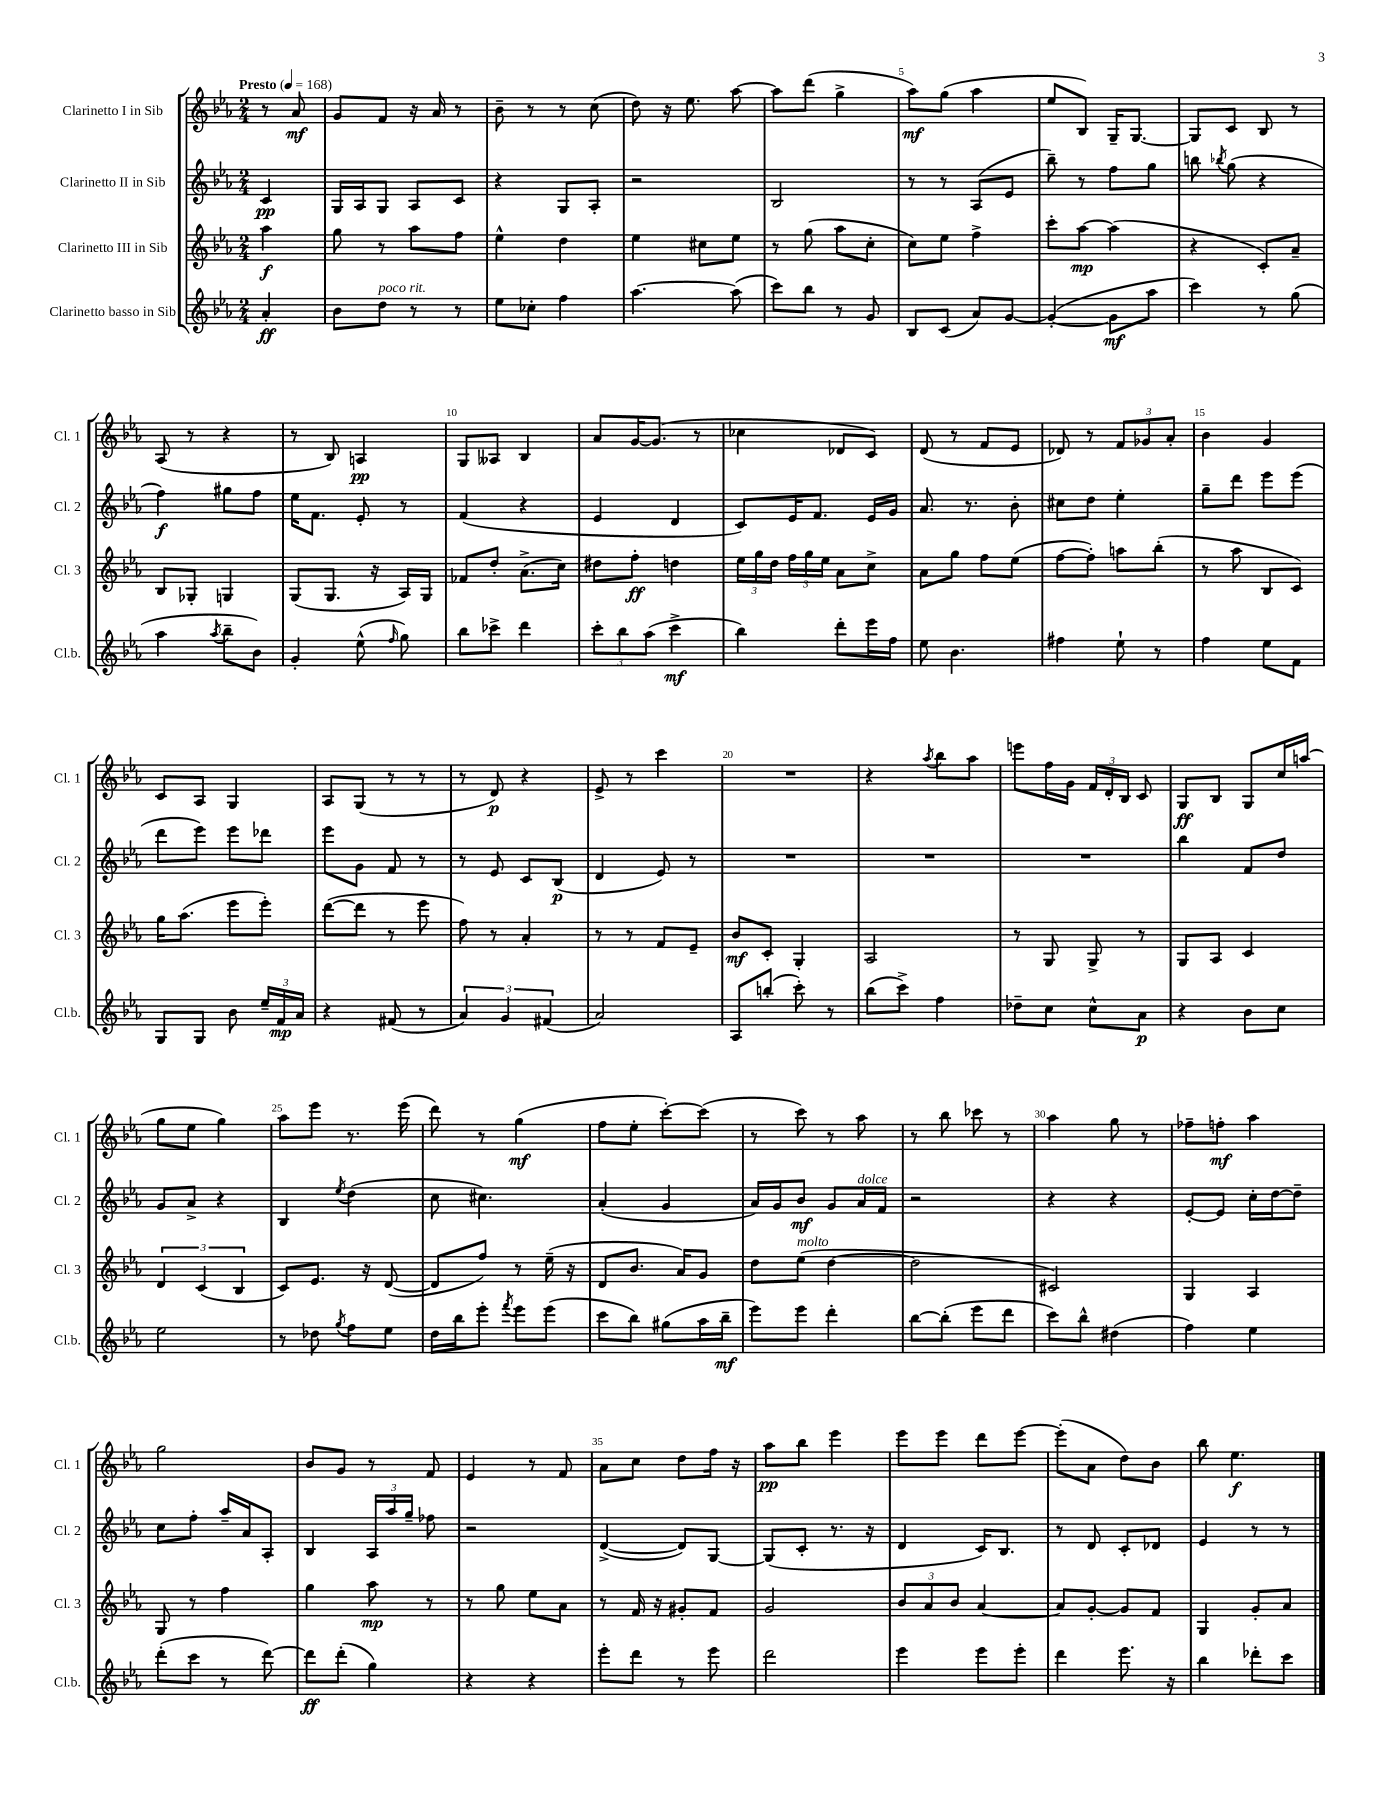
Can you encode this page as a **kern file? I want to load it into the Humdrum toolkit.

**kern	**kern	**kern	**kern
*staff4	*staff3	*staff2	*staff1
*clefG2	*clefG2	*clefG2	*clefG2
*k[b-e-a-]	*k[b-e-a-]	*k[b-e-a-]	*k[b-e-a-]
*M2/4	*M2/4	*M2/4	*M2/4
*MM168	*MM168	*MM168	*MM168
4a-'	4aa-	4c	8r
.	.	.	8a-
=	=	=	=
8b-	8gg	16G	8g
.	.	16A-	.
8dd	8r	8G	8f
8r	8aa-	8A-	16r
.	.	.	16a-
8r	8ff	8c	8r
=	=	=	=
8ee-	4ee-^^	4r	8b-~
8cc-'	.	.	8r
4ff	4dd	8G	8r
.	.	8A-'	(8cc
=	=	=	=
[4.aa-	4ee-	2r	8dd)
.	.	.	16r
.	.	.	8.ee-
.	8cc#	.	.
(8aa-]	8ee-	.	[8aa-
=	=	=	=
8ccc)	8r	2B-	8aa-]
8bb-	(8gg	.	(8ddd
8r	8aa-	.	4gg^
8g	8cc'	.	.
=	=	=	=
8B-	8cc)	8r	8aa-)
(8c	8ee-	8r	(8gg
8a-)	4ff^	(8A-	4aa-
[8g	.	8e-	.
=	=	=	=
(4g'_	8ccc'	8bb-~)	8ee-
.	[8aa-	8r	8B-)
8g]	(4aa-]	8ff	16G~
.	.	.	[8.G
8aa-	.	8gg	.
=	=	=	=
4ccc)	4r	8bb	8G]
.	.	8qbb-	.
.	.	(8gg	8c
8r	8c')	4r	8B-
(8gg	8a-~	.	8r
=	=	=	=
4aa-	8B-	4ff)	(8A-
.	8G-'	.	8r
8qaa-	.	.	.
8bb-~	4G	8gg#	4r
8b-)	.	8ff	.
=	=	=	=
4g'	(8G	16ee-	8r
.	.	8.f	.
.	8.G	.	8B-)
(8ee-^^	.	8e-'	4A
.	16r	.	.
16qqff	.	.	.
8gg)	16A-)	8r	.
.	16G	.	.
=	=	=	=
8bb-	8f-	(4f	8G
8ccc-^	8dd'	.	8A--
4ddd	(8.a-^	4r	4B-
.	16cc)	.	.
=	=	=	=
12ccc'	8dd#	4e-	8a-
12bb-	.	.	.
.	8ff'	.	[16g
(12aa-	.	.	.
.	.	.	(8.g]
4ccc^	4dd	4d	.
.	.	.	8r
=	=	=	=
4bb-)	24ee-	8c)	4cc-
.	24gg	.	.
.	24dd	.	.
.	24ff	16e-	.
.	24gg	.	.
.	.	8.f	.
.	24ee-	.	.
8ddd'	8a-	.	8d-
16eee-	8cc^	16e-	8c)
16ff	.	16g	.
=	=	=	=
8ee-	8a-	8.a-	(8d
4.b-	8gg	.	8r
.	.	8.r	.
.	8ff	.	8f
.	(8ee-	8b-'	8e-
=	=	=	=
4ff#	[8ff	8cc#	8d-)
.	8ff'])	8dd	8r
8ee-`	8aa	4ee-'	12f
.	.	.	12g-
8r	(8bb-'	.	.
.	.	.	12a-'
=	=	=	=
4ff	8r	8gg~	4b-
.	8aa-	8ddd	.
8ee-	8B-	8eee-	4g
8f	8c)	(8eee-	.
=	=	=	=
8G	16gg	8ddd	8c
.	(8.aa-	.	.
8G	.	8eee-)	8A-
8b-	8eee-	8eee-	4G
24ee-~	8eee-')	8ddd-	.
24f	.	.	.
24a-	.	.	.
=	=	=	=
4r	([8ddd	8eee-	8A-
.	8ddd]	8g	(8G
(8f#	8r	8f	8r
8r	8eee-	8r	8r
=	=	=	=
6a-)	8ff)	8r	8r
.	8r	8e-	8d)
6g	.	.	.
.	4a-'	8c	4r
(6f#	.	.	.
.	.	(8B-	.
=	=	=	=
2a-)	8r	4d	8e-^
.	8r	.	8r
.	8f	8e-)	4ccc
.	8e-~	8r	.
=	=	=	=
8A-	8b-	2r	2r
(8bb'	8c'	.	.
8ccc')	4G'	.	.
8r	.	.	.
=	=	=	=
(8bb-	2A-	2r	4r
8ccc^)	.	.	.
.	.	.	8qaa-
4ff	.	.	8bb-
.	.	.	8aa-
=	=	=	=
8dd-~	8r	2r	8eee
8cc	8G	.	16ff
.	.	.	16g
8cc^^	8G^	.	24f
.	.	.	24d'
.	.	.	24B-
8a-	8r	.	8c
=	=	=	=
4r	8G	4bb-	8G
.	8A-	.	8B-
8b-	4c	8f	8G
8cc	.	8dd	16cc
.	.	.	(16aa
=	=	=	=
2ee-	6d	8g	8gg
.	.	8a-^	8ee-
.	(6c	.	.
.	.	4r	4gg)
.	6B-	.	.
=	=	=	=
8r	8c)	4B-	8aa-
8dd-	8.e-	.	8eee-
8qgg	.	8qee-	.
8ff	.	(4dd	8.r
.	16r	.	.
8ee-	([8d	.	.
.	.	.	(16eee-
=	=	=	=
16dd	8d]	8cc	8ddd)
16bb-	.	.	.
8eee-'	8ff)	4.cc#)	8r
8qfff	.	.	.
8eee-	8r	.	(4gg
(8eee-	(16ee-~	.	.
.	16r	.	.
=	=	=	=
8ccc	8d	(4a-'	8ff
8bb-)	8.b-	.	8ee-'
(8gg#	.	4g	[8ccc')
.	16a-)	.	.
16aa-	8g	.	(8ccc]
16bb-~	.	.	.
=	=	=	=
8eee-)	8dd	16a-)	8r
.	.	16g	.
8eee-	(8ee-	8b-	8ccc)
4ddd'	[4dd	8g	8r
.	.	16a-	8aa-
.	.	16f	.
=	=	=	=
[8bb-	2dd]	2r	8r
(8bb-']	.	.	8bb-
8eee-	.	.	8ccc-
8ddd	.	.	8r
=	=	=	=
8ccc)	2c#)	4r	4aa-
8bb-^^	.	.	.
(4dd#	.	4r	8gg
.	.	.	8r
=	=	=	=
4ff)	4G	[8e-'	8ff-~
.	.	8e-]	8ff'
4ee-	4A-	16cc'	4aa-
.	.	[16dd	.
.	.	8dd~]	.
=	=	=	=
(8ddd'	8G	8cc	2gg
8ccc	8r	8ff'	.
8r	4ff	16aa-~	.
.	.	16a-	.
[8ddd)	.	8A-'	.
=	=	=	=
8ddd]	4gg	4B-	8b-
(8ddd'	.	.	8g
4gg)	8aa-	24A-	8r
.	.	24aa-	.
.	.	24gg~	.
.	8r	8ff-	8f
=	=	=	=
4r	8r	2r	4e-
.	8gg	.	.
4r	8ee-	.	8r
.	8a-	.	8f
=	=	=	=
8eee-'	8r	([4d^	8a-
8ddd	16f	.	8cc
.	16r	.	.
8r	8g#'	8d])	8dd
8eee-	8f	[8G	16ff
.	.	.	16r
=	=	=	=
2ddd	2g	(8G]	8aa-
.	.	8c'	8bb-
.	.	8.r	4eee-
.	.	16r	.
=	=	=	=
4eee-	12b-	4d	8eee-
.	12a-	.	.
.	.	.	8eee-
.	12b-	.	.
8eee-	[4a-	16c)	8ddd
.	.	8.B-	.
8eee-'	.	.	[8eee-
=	=	=	=
4ddd	8a-]	8r	(8eee-']
.	[8g'	8d	8a-
8.eee-	8g]	8c'	8dd)
.	8f	8d-	8b-
16r	.	.	.
=	=	=	=
4bb-	4G	4e-	8bb-
.	.	.	4.ee-
8ddd-'	8g'	8r	.
8ccc	8a-	8r	.
==	==	==	==
*-	*-	*-	*-
